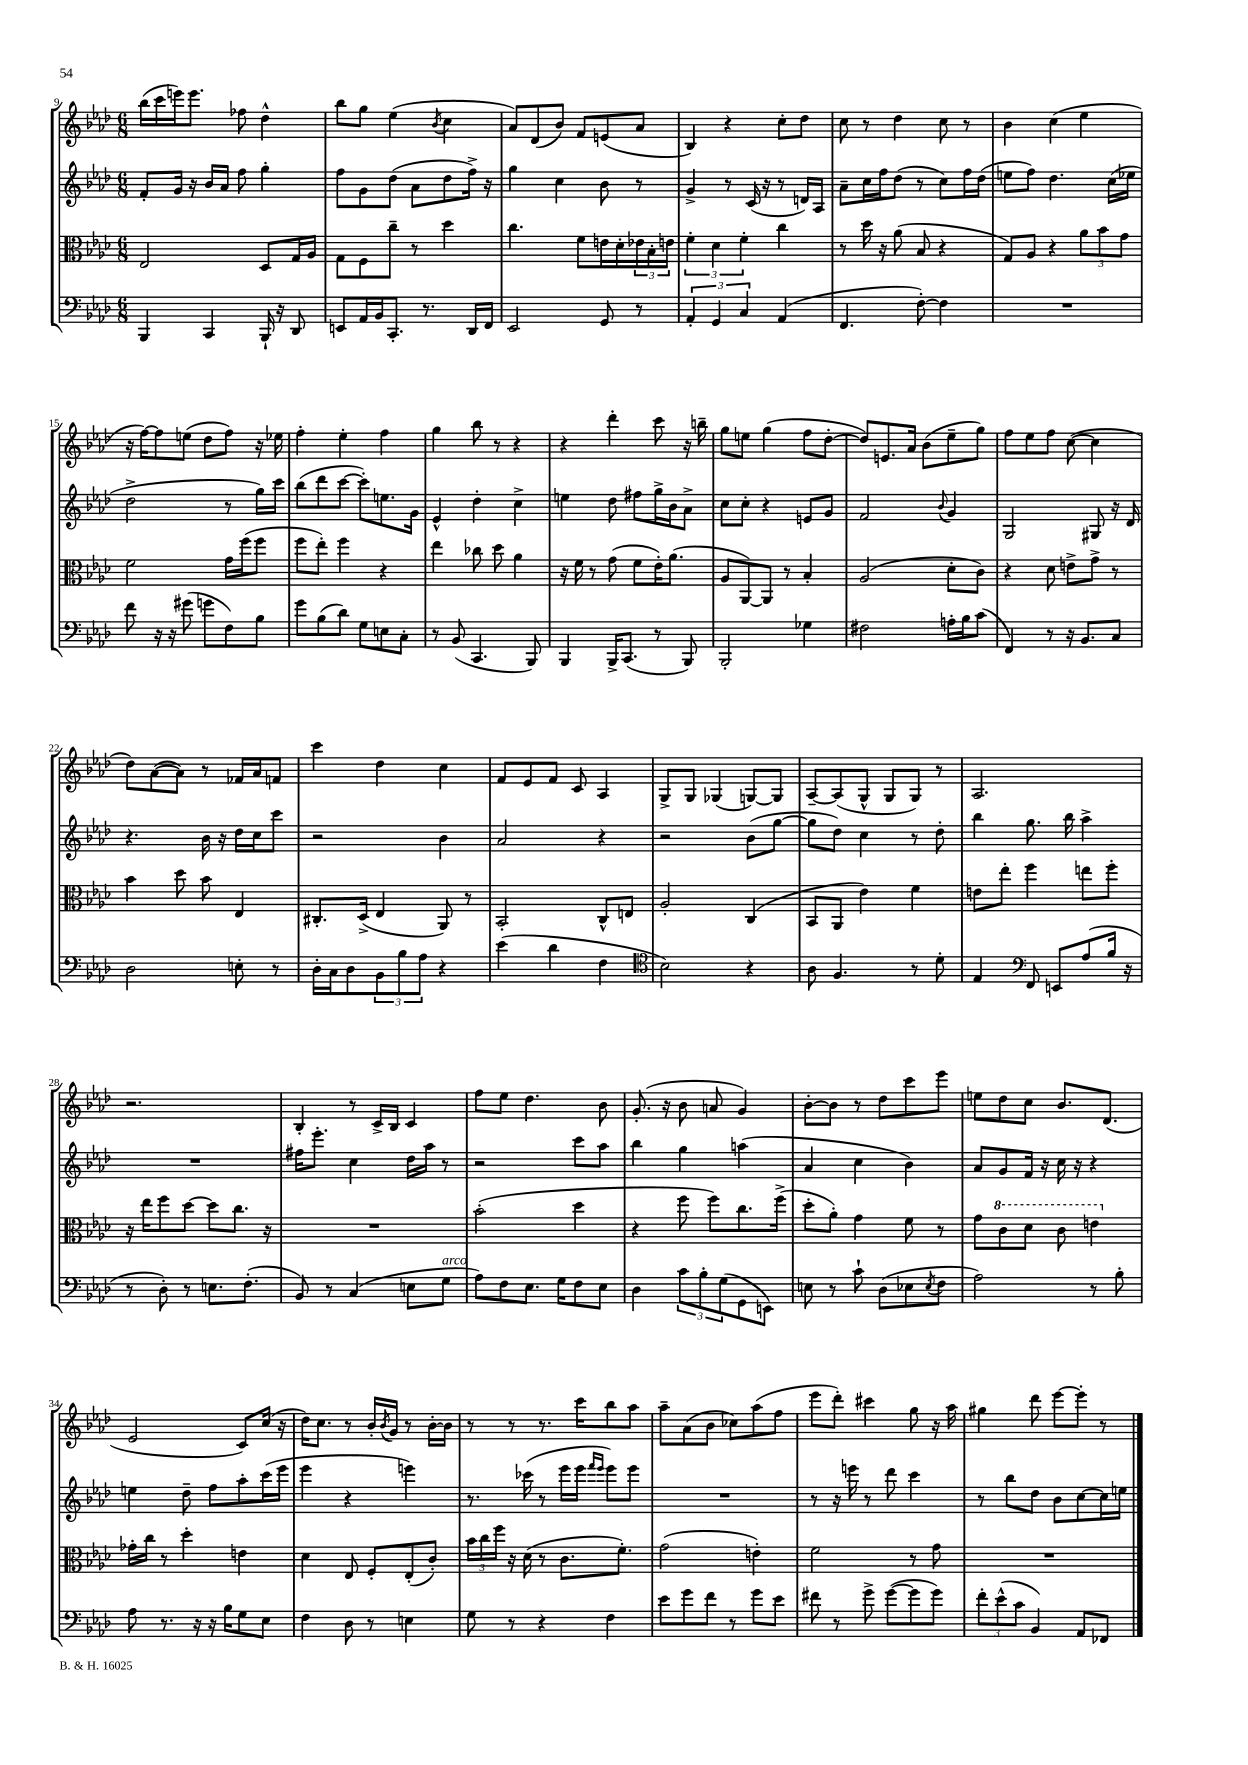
<<
\new StaffGroup <<
\new Staff = "s0" {
    \clef treble \key aes \major \numericTimeSignature \time 6/8
    bes''16( c'''16 e'''16) e'''8. fes''8 des''4-^ |
    bes''8 g''8 ees''4( \acciaccatura { bes'8 } c''4 |
    aes'8) des'8( bes'8) f'8 e'8( aes'8 |
    bes4) r4 c''8-. des''8 |
    c''8 r8 des''4 c''8 r8 |
    bes'4 c''4( ees''4 |
    r16 f''16~) f''8 e''8( des''8 f''8) r16 ees''16 |
    f''4-. ees''4-. f''4 |
    g''4 bes''8 r8 r4 |
    r4 des'''4-. c'''8 r16 b''16-- |
    g''8 e''8 g''4( f''8 des''8~-. |
    des''8) e'8. aes'16 bes'8( ees''8-- g''8) |
    f''8 ees''8 f''8 c''8~( c''4 |
    des''8) aes'8~( aes'8) r8 fes'16 aes'16 f'8 |
    c'''4 des''4 c''4 |
    f'8 ees'8 f'8 c'8 aes4 |
    g8-> g8 ges4( g8~) g8 |
    aes8~-- aes8( g8-^ g8 g8) r8 |
    aes2. |
    r2. |
    bes4-. r8 c'16-> bes16 c'4 |
    f''8 ees''8 des''4. bes'8 |
    g'8.-.( r16 bes'8 a'8 g'4) |
    bes'8~-. bes'8 r8 des''8 c'''8 ees'''8 |
    e''8 des''8 c''8 bes'8. des'8.( |
    ees'2 c'8) c''16( r16 |
    des''16) c''8. r8 bes'16-. \acciaccatura { bes'8 } g'16 r8 bes'16~-. bes'16 |
    r8 r8 r8. c'''16 bes''8 aes''8 |
    aes''8-- aes'8( bes'8 ces''8) aes''8( f''8 |
    ees'''8 des'''8-.) cis'''4 g''8 r16 aes''16 |
    gis''4 des'''8 ees'''8~ ees'''8-. r8 \bar "|." |
}
\new Staff = "s1" {
    \clef treble \key aes \major \numericTimeSignature \time 6/8
    f'8-. g'16 r16 bes'16 aes'16 f''8 g''4-. |
    f''8 g'8 des''8( aes'8 des''8 f''16->) r16 |
    g''4 c''4 bes'8 r8 |
    g'4-> r8 c'16( r16 r8 d'16) aes16 |
    aes'8-- c''16 f''16 des''8( r8 c''8) f''16 des''16( |
    e''8 f''8) des''4. c''16( ees''16 |
    des''2-> r8 g''16) c'''16 |
    bes''8( des'''8 c'''8~ c'''8-.) e''8. g'16 |
    ees'4-^ des''4-. c''4-> |
    e''4 des''8 fis''8 g''16-> bes'16 aes'8-> |
    c''8 c''8-. r4 e'8 g'8 |
    f'2 \appoggiatura { bes'8 } g'4 |
    g2 gis8 r16 des'16 |
    r4. bes'16 r16 des''16 c''16 c'''8 |
    r2 bes'4 |
    aes'2 r4 |
    r2 bes'8( g''8~ |
    g''8 des''8) c''4 r8 des''8-. |
    bes''4 g''8. bes''16 aes''4-> |
    R2. |
    fis''16 ees'''8.-. c''4 des''16 aes''16 r8 |
    r2 c'''8 aes''8 |
    bes''4 g''4 a''4( |
    aes'4 c''4 bes'4) |
    aes'8 g'8 f'16 r16 c''16 r16 r4 |
    e''4 des''8-- f''8 aes''8-. c'''16( ees'''16 |
    ees'''4 r4 e'''4) |
    r8. ces'''16( r8 ees'''16 ees'''16 \grace { f'''16 ees'''16 } ees'''8) ees'''8 |
    R2. |
    r8 r16 e'''16 r8 des'''8 c'''4 |
    r8 bes''8 des''8 bes'8 c''8~ c''16 e''16 \bar "|." |
}
\new Staff = "s2" {
    \clef alto \key aes \major \numericTimeSignature \time 6/8
    ees2 des8 g16 aes16 |
    g8 f8 c''8-- r8 des''4 |
    c''4. f'8 e'16 des'16-. \tuplet 3/2 { ees'16 bes16-. e'16 } |
    \tuplet 3/2 { f'4-. des'4 f'4-. } c''4 |
    r8 des''16 r16 aes'8( bes8 r4 |
    g8) aes8 r4 \tuplet 3/2 { aes'8 bes'8 g'8 } |
    f'2 g'16 f''16( f''8 |
    f''8 ees''8-.) f''4 r4 |
    ees''4 ces''8 des''8 aes'4 |
    r16 f'16 r8 g'8( f'8 ees'16-.) aes'8.( |
    aes8 aes,8~) aes,8 r8 bes4-. |
    aes2( des'8-. c'8) |
    r4 des'8 e'8-> g'8-> r8 |
    bes'4 des''8 bes'8 ees4 |
    cis8.-. des16->( ees4 aes,8) r8 |
    bes,2-. c8-^ e8 |
    aes2-. c4( |
    bes,8 aes,8 ees'4) f'4 |
    e'8 ees''8-. f''4 e''8 f''8-. |
    r16 ees''16 f''8 des''8~ des''8 c''8. r16 |
    R2. |
    bes'2-.( des''4 |
    r4 f''8 f''8) c''8. f''16->( |
    des''8-. aes'8-.) g'4 f'8 r8 |
    g'8 \ottava #1 c''8 des''8 c''8 e''4 \ottava #0 |
    ges'16-. c''16 r8 des''4-. e'4 |
    des'4 ees8 f8-. ees8-.( c'8-.) |
    \tuplet 3/2 { bes'16 c''16 f''16 } r16 des'16( r8 c'8. f'8.-.) |
    g'2( e'4-.) |
    f'2 r8 g'8 |
    R2. \bar "|." |
}
\new Staff = "s3" {
    \clef bass \key aes \major \numericTimeSignature \time 6/8
    bes,,4 c,4 bes,,16-! r16 des,8 |
    e,8 aes,16 bes,16 c,8.-. r8. des,16 f,16 |
    ees,2 g,8 r8 |
    \tuplet 3/2 { aes,4-. g,4 c4 } aes,4( |
    f,4. f8~-.) f4 |
    R2. |
    f'8 r16 r16 gis'8( g'8 f8) bes8 |
    g'8 bes8( des'8) g8 e8 c8-. |
    r8 bes,8( c,4. bes,,8) |
    bes,,4 bes,,16-> c,8.( r8 bes,,8) |
    bes,,2-. ges4 |
    fis2 a16-. bes16 c'8( |
    f,4) r8 r16 bes,8. c8 |
    des2 e8-. r8 |
    des16-. c16 des8 \tuplet 3/2 { bes,8 bes8 aes8 } r4 |
    ees'4( des'4 f4 |
    \clef tenor bes2) r4 |
    aes8 f4. r8 des'8-. |
    ees4 \clef bass f,8 e,8 aes8( bes16 r16 |
    r8 des8-.) r8 e8. f8.-.( |
    bes,8) r8 c4( e8 g8^\markup { \italic "arco" } |
    aes8) f8 ees8. g16 f8 ees8 |
    des4 \tuplet 3/2 { c'8 bes8-. g8( } g,8 e,8) |
    e8 r8 c'8-! des8( ees8 \acciaccatura { ees8 } f8 |
    aes2) r8 bes8-. |
    aes8 r8. r16 r16 bes16 g8 ees8 |
    f4 des8 r8 e4 |
    g8 r8 r4 f4 |
    ees'8 g'8 f'8 r8 g'8 ees'8 |
    fis'8 r8 g'8-> g'8~( g'8 g'8) |
    \tuplet 3/2 { f'8-. ees'8-^( c'8 } bes,4) aes,8 fes,8 \bar "|." |
}
>>
>>
\layout { \context { \Score currentBarNumber = #9 } }
